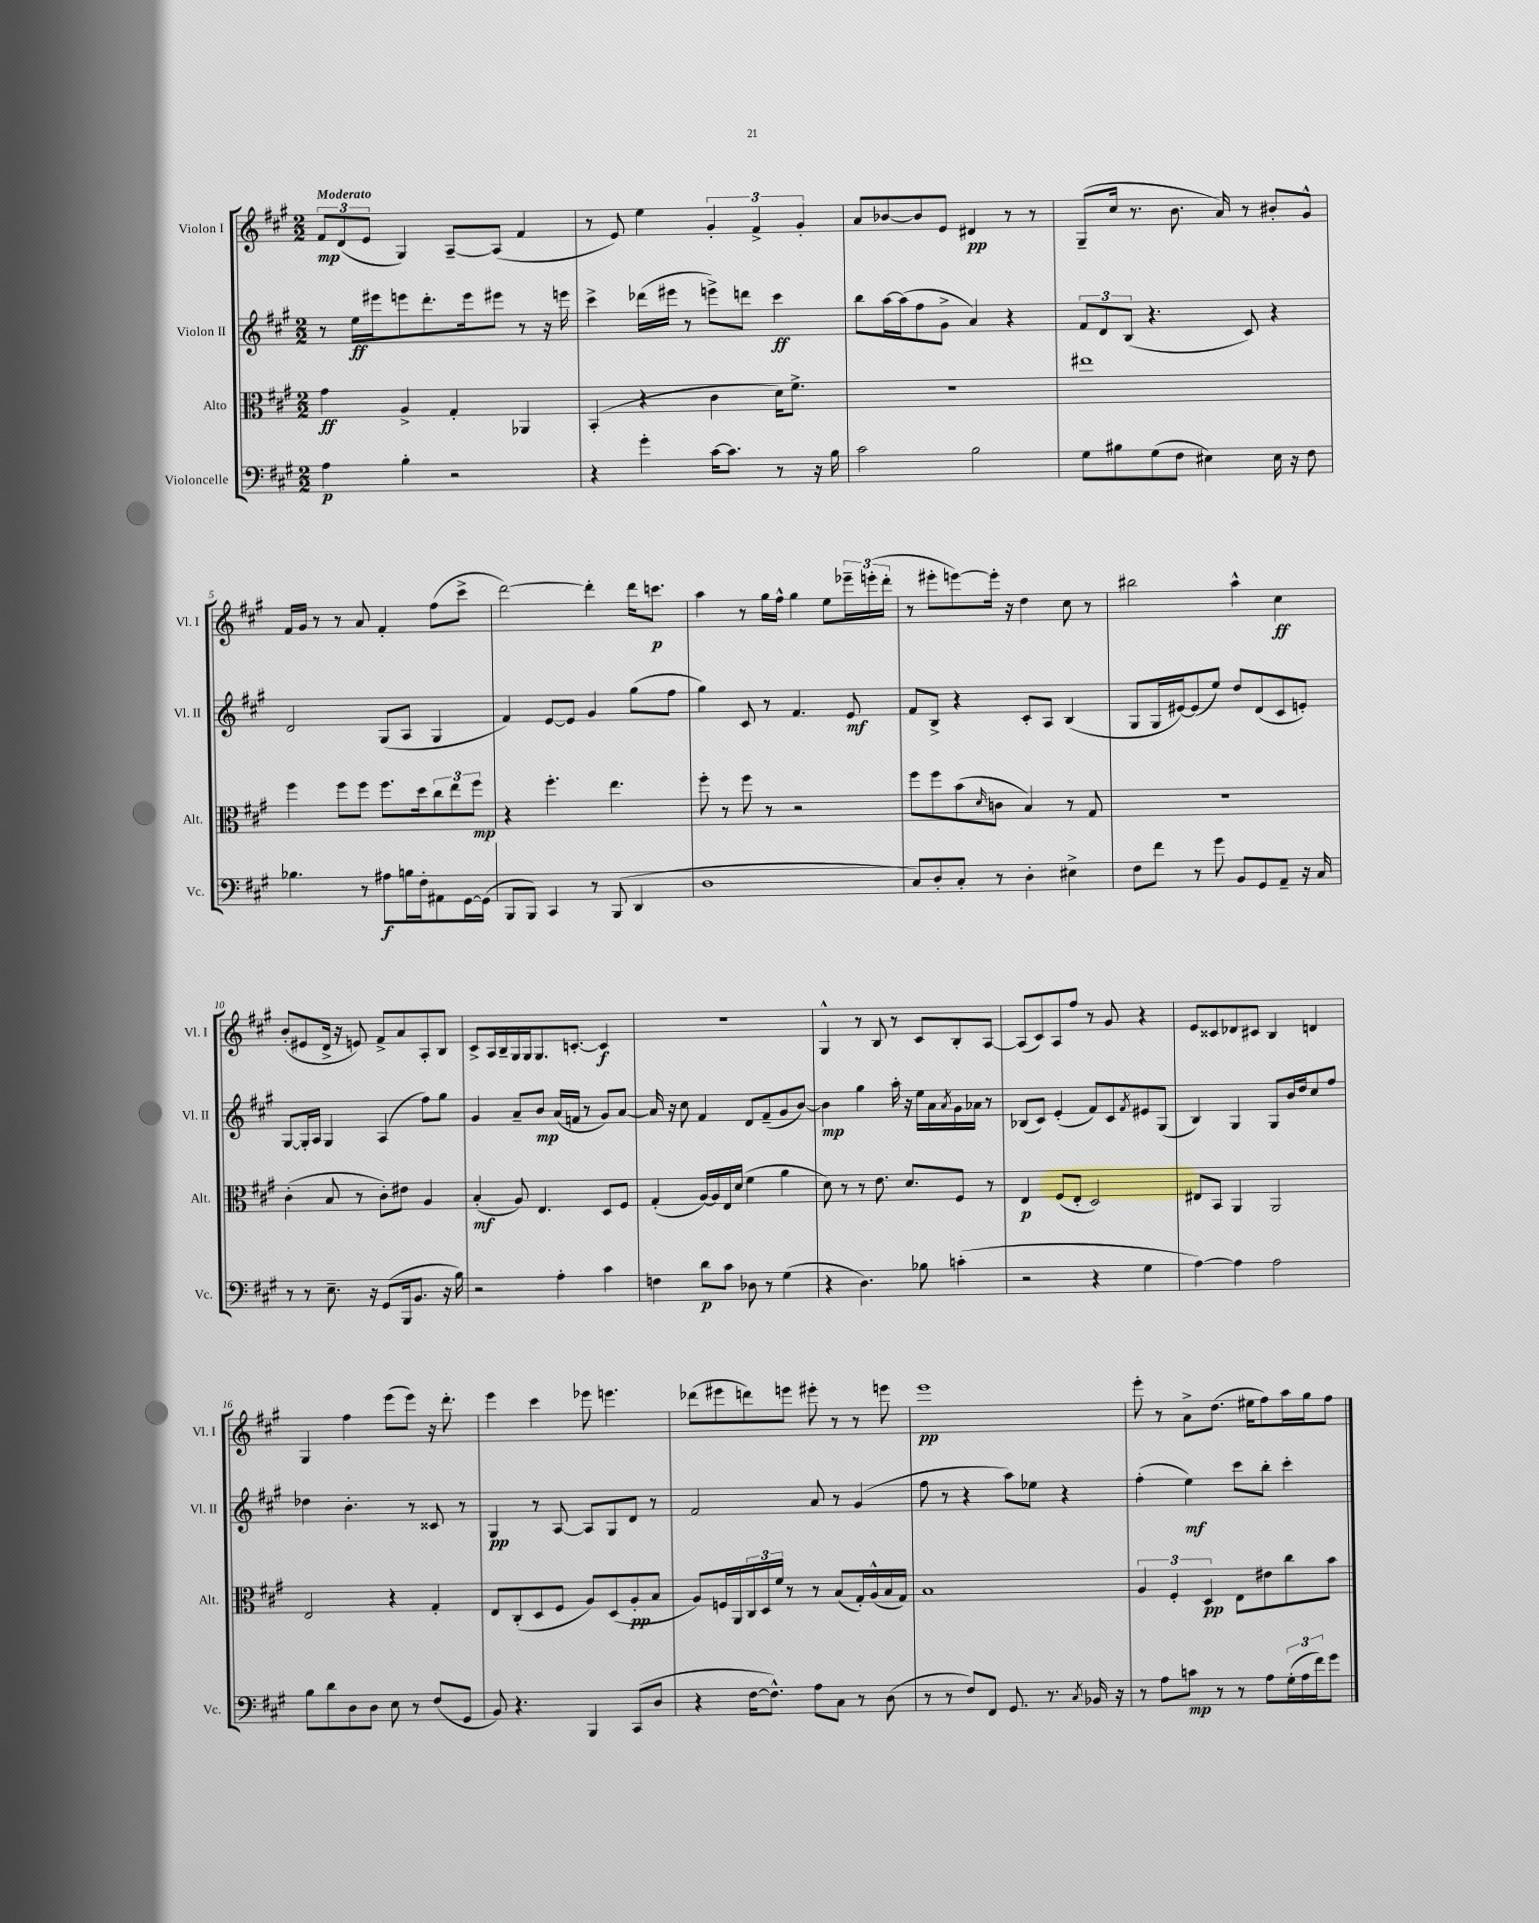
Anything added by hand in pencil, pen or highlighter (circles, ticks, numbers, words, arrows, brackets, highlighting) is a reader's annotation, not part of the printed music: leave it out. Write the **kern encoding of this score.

**kern	**dynam	**kern	**dynam	**kern	**dynam	**kern	**dynam
*part4	*part4	*part3	*part3	*part2	*part2	*part1	*part1
*staff4	*staff4	*staff3	*staff3	*staff2	*staff2	*staff1	*staff1
*I"Violoncelle	*	*I"Alto	*	*I"Violon II	*	*I"Violon I	*
*I'Vc.	*	*I'Alt.	*	*I'Vl. II	*	*I'Vl. I	*
*clefF4	*	*clefC3	*	*clefG2	*	*clefG2	*
*k[f#c#g#]	*	*k[f#c#g#]	*	*k[f#c#g#]	*	*k[f#c#g#]	*
*M2/2	*	*M2/2	*	*M2/2	*	*M2/2	*
=1	=1	=1	=1	=1	=1	=1	=1
!	!	!	!	!	!	!LO:TX:a:B:t=Moderato	!
4A\	p	4g#\	ff	8r	.	12f#/L	mp
.	.	.	.	.	.	(12d/	.
.	.	.	.	16ee\LL	ff	.	.
.	.	.	.	.	.	12e/J	.
.	.	.	.	16eee#X\J	.	.	.
4B'\	.	4A^/	.	8eeen\	.	4G#/)	.
.	.	.	.	8.ddd'\	.	.	.
2r	.	4G#'/	.	.	.	[8A~/L	.
.	.	.	.	16eee\k	.	.	.
.	.	.	.	8eee#X\J	.	(8A/J]	.
.	.	4AA-X/	.	8r	.	4f#/	.
.	.	.	.	16r	.	.	.
.	.	.	.	16eeen\	.	.	.
=2	=2	=2	=2	=2	=2	=2	=2
4r	.	(4BB'/	.	4ccc#^\	.	8r	.
.	.	.	.	.	.	8e/)	.
4g#'\	.	4r	.	(16ddd-X\LL	.	4ee\	.
.	.	.	.	16eee#X\JJ	.	.	.
.	.	.	.	8r	.	.	.
[16c#\KL	.	4c#\	.	8eeen^\L)	.	6g#'/	.
8.c#\J]	.	.	.	.	.	.	.
.	.	.	.	8dddn\J	.	.	.
.	.	.	.	.	.	6f#^/	.
8r	.	16d\KL)	.	4ccc#\	ff	.	.
.	.	8.f#^\J	.	.	.	.	.
.	.	.	.	.	.	6g#'/	.
16r	.	.	.	.	.	.	.
16B\	.	.	.	.	.	.	.
=3	=3	=3	=3	=3	=3	=3	=3
2c#\	.	1r	.	8bb\L	.	8a/L	.
.	.	.	.	[16aa\L	.	[8b-X/	.
.	.	.	.	(16aa\J]	.	.	.
.	.	.	.	8ff#\	.	8b-/]	.
.	.	.	.	8g#^\J	.	8e/J	.
2B\	.	.	.	4a/)	.	4d#X/	pp
.	.	.	.	4r	.	8r	.
.	.	.	.	.	.	8r	.
=4	=4	=4	=4	=4	=4	=4	=4
8G#\L	.	1ee#X	.	12f#/L	.	(8G#~/L	.
.	.	.	.	12d/	.	.	.
8B#X\	.	.	.	.	.	16cc#/Jk	.
.	.	.	.	(12B/J	.	.	.
.	.	.	.	.	.	8.r	.
(8G#\	.	.	.	4.r	.	.	.
8F#\J	.	.	.	.	.	8.b\	.
4E#X\)	.	.	.	.	.	.	.
.	.	.	.	.	.	16a/)	.
.	.	.	.	8c#/)	.	8r	.
16E#\	.	.	.	4r	.	8b#X'/L	.
16r	.	.	.	.	.	.	.
8F#\	.	.	.	.	.	8g#^^/J	.
!!LO:LB:g=z
=5	=5	=5	=5	=5	=5	=5	=5
4.B-X\	.	4ff#\	.	2d/	.	16f#/LL	.
.	.	.	.	.	.	16g#/JJ	.
.	.	.	.	.	.	8r	.
.	.	8ff#\L	.	.	.	8r	.
8r	.	8ff#\J	.	.	.	8a/	.
8A#X\L	f	8.ff#\L	.	(8G#/L	.	4f#'/	.
16Bn\L	.	.	.	8A/J	.	.	.
16F#'\J	.	16dd\k	.	.	.	.	.
8AA#X\	.	12cc#\	.	4G#/	.	(8ff#\L	.
.	.	12ee\	.	.	.	.	.
[16GG#\L	.	.	.	.	.	8ccc#^\J	.
.	.	12ff#\J	mp	.	.	.	.
(16GG#\JJ]	.	.	.	.	.	.	.
=6	=6	=6	=6	=6	=6	=6	=6
8BBB/L	.	4r	.	4f#/)	.	[2ddd\)	.
8BBB/J)	.	.	.	.	.	.	.
4CC#/	.	4.ff#'\	.	[8e/L	.	.	.
.	.	.	.	8e/J]	.	.	.
8r	.	.	.	4g#/	.	4ddd'\]	.
(8BBB/	.	4.ee\	.	.	.	.	.
4DD/	.	.	.	(8gg#\L	.	16ddd\KL	.
.	.	.	.	.	.	8.cccn\J	p
.	.	.	.	8ff#\J	.	.	.
=7	=7	=7	=7	=7	=7	=7	=7
1D	.	8ff#'\	.	4gg#\)	.	4aa\	.
.	.	8r	.	.	.	.	.
.	.	8ff#\	.	8c#/	.	8r	.
.	.	8r	.	8r	.	16gg#\LL	.
.	.	.	.	.	.	16ff#^^\JJ	.
.	.	2r	.	4.f#/	.	4gg#\	.
.	.	.	.	.	.	8ee\L	.
.	.	.	.	8e/	mf	24eee-X~\L	.
.	.	.	.	.	.	(24eeen'\	.
.	.	.	.	.	.	24ddd'\JJ	.
=8	=8	=8	=8	=8	=8	=8	=8
8C#/L)	.	8ff#\L	.	8f#/L	.	8r	.
8D'/	.	8ff#\	.	8B^/J	.	8eee#X'\L	.
8C#'/J	.	(8b\	.	4r	.	[8eeen\)	.
.	.	16qqd/	.	.	.	.	.
8r	.	8cn\J	.	.	.	16eee'\Jk]	.
.	.	.	.	.	.	16r	.
4D'\	.	4B/)	.	8c#'/L	.	4dd\	.
.	.	.	.	8A/J	.	.	.
4E#X^\	.	8r	.	(4B/	.	8cc#\	.
.	.	8G#/	.	.	.	8r	.
=9	=9	=9	=9	=9	=9	=9	=9
8F#\L	.	1r	.	8G#/L	.	2bb#X\	.
8f#\J	.	.	.	16G#/L	.	.	.
.	.	.	.	[16e#X/J)	.	.	.
8r	.	.	.	(8e#/]	.	.	.
8g#\	.	.	.	8ee/J)	.	.	.
8BB/L	.	.	.	8dd/L	.	4aa^^\	.
8GG#/	.	.	.	(8d/	.	.	.
8AA~/J	.	.	.	8c#/	.	4cc#\	ff
16r	.	.	.	8en'/J)	.	.	.
16C#/	.	.	.	.	.	.	.
!!LO:LB:g=z
=10	=10	=10	=10	=10	=10	=10	=10
8r	.	(4c#'\	.	[8G#/L	.	(8b'/L	.
8r	.	.	.	16G#'/L]	.	8e#X/	.
.	.	.	.	16A/JJ	.	.	.
8.E~\	.	8B/	.	4G#/	.	16d^/Jk	.
.	.	.	.	.	.	16r	.
.	.	8r	.	.	.	8en/)	.
16r	.	.	.	.	.	.	.
(8GG#/L	.	8c#'\L)	.	(4A/	.	8f#^/L	.
16BBB/k	.	8e#X\J	.	.	.	8a/	.
8.BB/J	.	.	.	.	.	.	.
.	.	4A/	.	8ff#\L)	.	8A'/	.
16r	.	.	.	8gg#\J	.	8B/J	.
16B\)	.	.	.	.	.	.	.
=11	=11	=11	=11	=11	=11	=11	=11
2r	.	(4B'/	mf	4g#/	.	8c#^/L	.
.	.	.	.	.	.	16A/L	.
.	.	.	.	.	.	16B~/	.
.	.	8A/)	.	8a~/L	.	16G#/	.
.	.	.	.	.	.	16G#/J	.
.	.	4.E/	.	8b/J	mp	8.G#/	.
4A'\	.	.	.	(16a/LL	.	.	.
.	.	.	.	16fn/JJ	.	[8.cn'/J	.
.	.	.	.	8r	.	.	.
4c#\	.	8D/L	.	8g#/L)	.	4c/]	f
.	.	8F#/J	.	[8a/J	.	.	.
=12	=12	=12	=12	=12	=12	=12	=12
4Fn\	.	(4G#'/	.	16a/]	.	1r	.
.	.	.	.	16r	.	.	.
.	.	.	.	8cc#\	.	.	.
8d\L	p	[16A/LL)	.	4f#/	.	.	.
.	.	16A/]	.	.	.	.	.
8c#\J	.	16E/	.	.	.	.	.
.	.	(16d/JJ	.	.	.	.	.
8D-X\	.	4f#\	.	8d/L	.	.	.
8r	.	.	.	(8f#~/	.	.	.
(4G#\	.	4a\	.	8g#/	.	.	.
.	.	.	.	[8b/J)	.	.	.
=13	=13	=13	=13	=13	=13	=13	=13
4r	.	8d\)	.	4b\]	mp	4G#^^/	.
.	.	8r	.	.	.	.	.
4.D\)	.	8r	.	4gg#\	.	8r	.
.	.	8.e\	.	.	.	8B/	.
.	.	.	.	16aa'\	.	8r	.
.	.	8.d/L	.	16r	.	.	.
8B-X\	.	.	.	16ee\LL	.	8c#/L	.
.	.	.	.	16a\	.	.	.
.	.	.	.	8qa/	.	.	.
(4cn'\	.	8F#/J	.	16g#\	.	8B'/	.
.	.	.	.	16a-X\JJ	.	.	.
.	.	8r	.	8r	.	[8A/J	.
=14	=14	=14	=14	=14	=14	=14	=14
2r	.	4E/	p	(8B-X/L	.	(8A/L]	.
.	.	.	.	8c#/J)	.	8c#/)	.
.	.	(8F#/L	.	(4e'/	.	8A/	.
.	.	8E'/J	.	.	.	8ff#/J	.
4r	.	2D/)	.	8f#/L)	.	8r	.
.	.	.	.	8c#/	.	8g#/	.
.	.	.	.	8qf#/	.	.	.
4G#\	.	.	.	8e#X/	.	4r	.
.	.	.	.	(8G#/J	.	.	.
=15	=15	=15	=15	=15	=15	=15	=15
[4A\)	.	8E#X/L	.	4B/)	.	8e/L	.
.	.	8BB/J	.	.	.	8c##X/	.
4A\]	.	4AA/	.	4G#/	.	8d-X/	.
.	.	.	.	.	.	8c#X/J	.
2A\	.	2AA/	.	8G#/L	.	4B/	.
.	.	.	.	16b/L	.	.	.
.	.	.	.	16dd/J	.	.	.
.	.	.	.	8cc#/	.	4dn/	.
.	.	.	.	8ff#/J	.	.	.
!!LO:LB:g=z
=16	=16	=16	=16	=16	=16	=16	=16
8B\L	.	2E/	.	4dd-X\	.	4G#/	.
8d\	.	.	.	.	.	.	.
8D\	.	.	.	4.b'\	.	4ff#\	.
8D\J	.	.	.	.	.	.	.
8E\	.	4r	.	.	.	(8eee\L	.
8r	.	.	.	8r	.	8eee\J)	.
(8F#/L	.	4G#'/	.	8c##X/	.	16r	.
.	.	.	.	.	.	8.ddd'\	.
8GG#/J	.	.	.	8r	.	.	.
=17	=17	=17	=17	=17	=17	=17	=17
8BB/)	.	8E/L	.	4G#/	pp	4eee\	.
4.r	.	(8C#'/	.	.	.	.	.
.	.	8D/	.	8r	.	4ccc#\	.
.	.	8F#/J	.	[8A/	.	.	.
4BBB/	.	8A/L)	.	8A/L]	.	8eee-X\	.
.	.	(8D/	.	8G#/	.	4.eeen\	.
(8CC#/L	.	8A'/	pp	8d/J	.	.	.
8D/J	.	8B/J	.	8r	.	.	.
=18	=18	=18	=18	=18	=18	=18	=18
4r	.	8A/L)	.	2f#/	.	(8ddd-X\L	.
.	.	16Fn/L	.	.	.	8eee#X\	.
.	.	16AA/	.	.	.	.	.
[16F#\KL	.	24C#/	.	.	.	8dddn\)	.
.	.	24D/	.	.	.	.	.
8.F#^^\J])	.	.	.	.	.	.	.
.	.	24f#/JJ	.	.	.	.	.
.	.	8r	.	.	.	8eeen\J	.
8A\L	.	8r	.	8a/	.	8eee#X'\	.
8C#\J	.	(8B/L	.	8r	.	8r	.
8r	.	16G#'/L)	.	(4g#/	.	8r	.
.	.	(16A^^/	.	.	.	.	.
(8D\	.	16B/	.	.	.	8eeen\	.
.	.	16G#/JJ)	.	.	.	.	.
=19	=19	=19	=19	=19	=19	=19	=19
8r	.	1B	.	8ff#\	.	1eee	pp
8r	.	.	.	8r	.	.	.
8F#/L)	.	.	.	4r	.	.	.
8FF#/J	.	.	.	.	.	.	.
8.GG#/	.	.	.	8aa\L)	.	.	.
.	.	.	.	8ee-X\J	.	.	.
8.r	.	.	.	.	.	.	.
.	.	.	.	4r	.	.	.
8qC#/	.	.	.	.	.	.	.
16BB-X/	.	.	.	.	.	.	.
16r	.	.	.	.	.	.	.
=20	=20	=20	=20	=20	=20	=20	=20
8r	.	6A/	.	(4ff#'\	.	8eee'\	.
8A\L	.	.	.	.	.	8r	.
.	.	6F#'/	.	.	.	.	.
8cn\J	mp	.	.	4ee\)	mf	8a^\L	.
.	.	6D/	pp	.	.	.	.
8r	.	.	.	.	.	(8.dd\J	.
8r	.	8E\L	.	8ccc#\L	.	.	.
.	.	.	.	.	.	16ee#X\KL	.
8A\L	.	8e#X\	.	8bb'\J	.	8ff#\)	.
(24G#'\L	.	8cc#\	.	4ccc#'\	.	16aa\L	.
24A\	.	.	.	.	.	.	.
.	.	.	.	.	.	16gg#\J	.
24f#\J)	.	.	.	.	.	.	.
8g#\J	.	8b\J	.	.	.	8ff#\J	.
==	==	==	==	==	==	==	==
*-	*-	*-	*-	*-	*-	*-	*-
